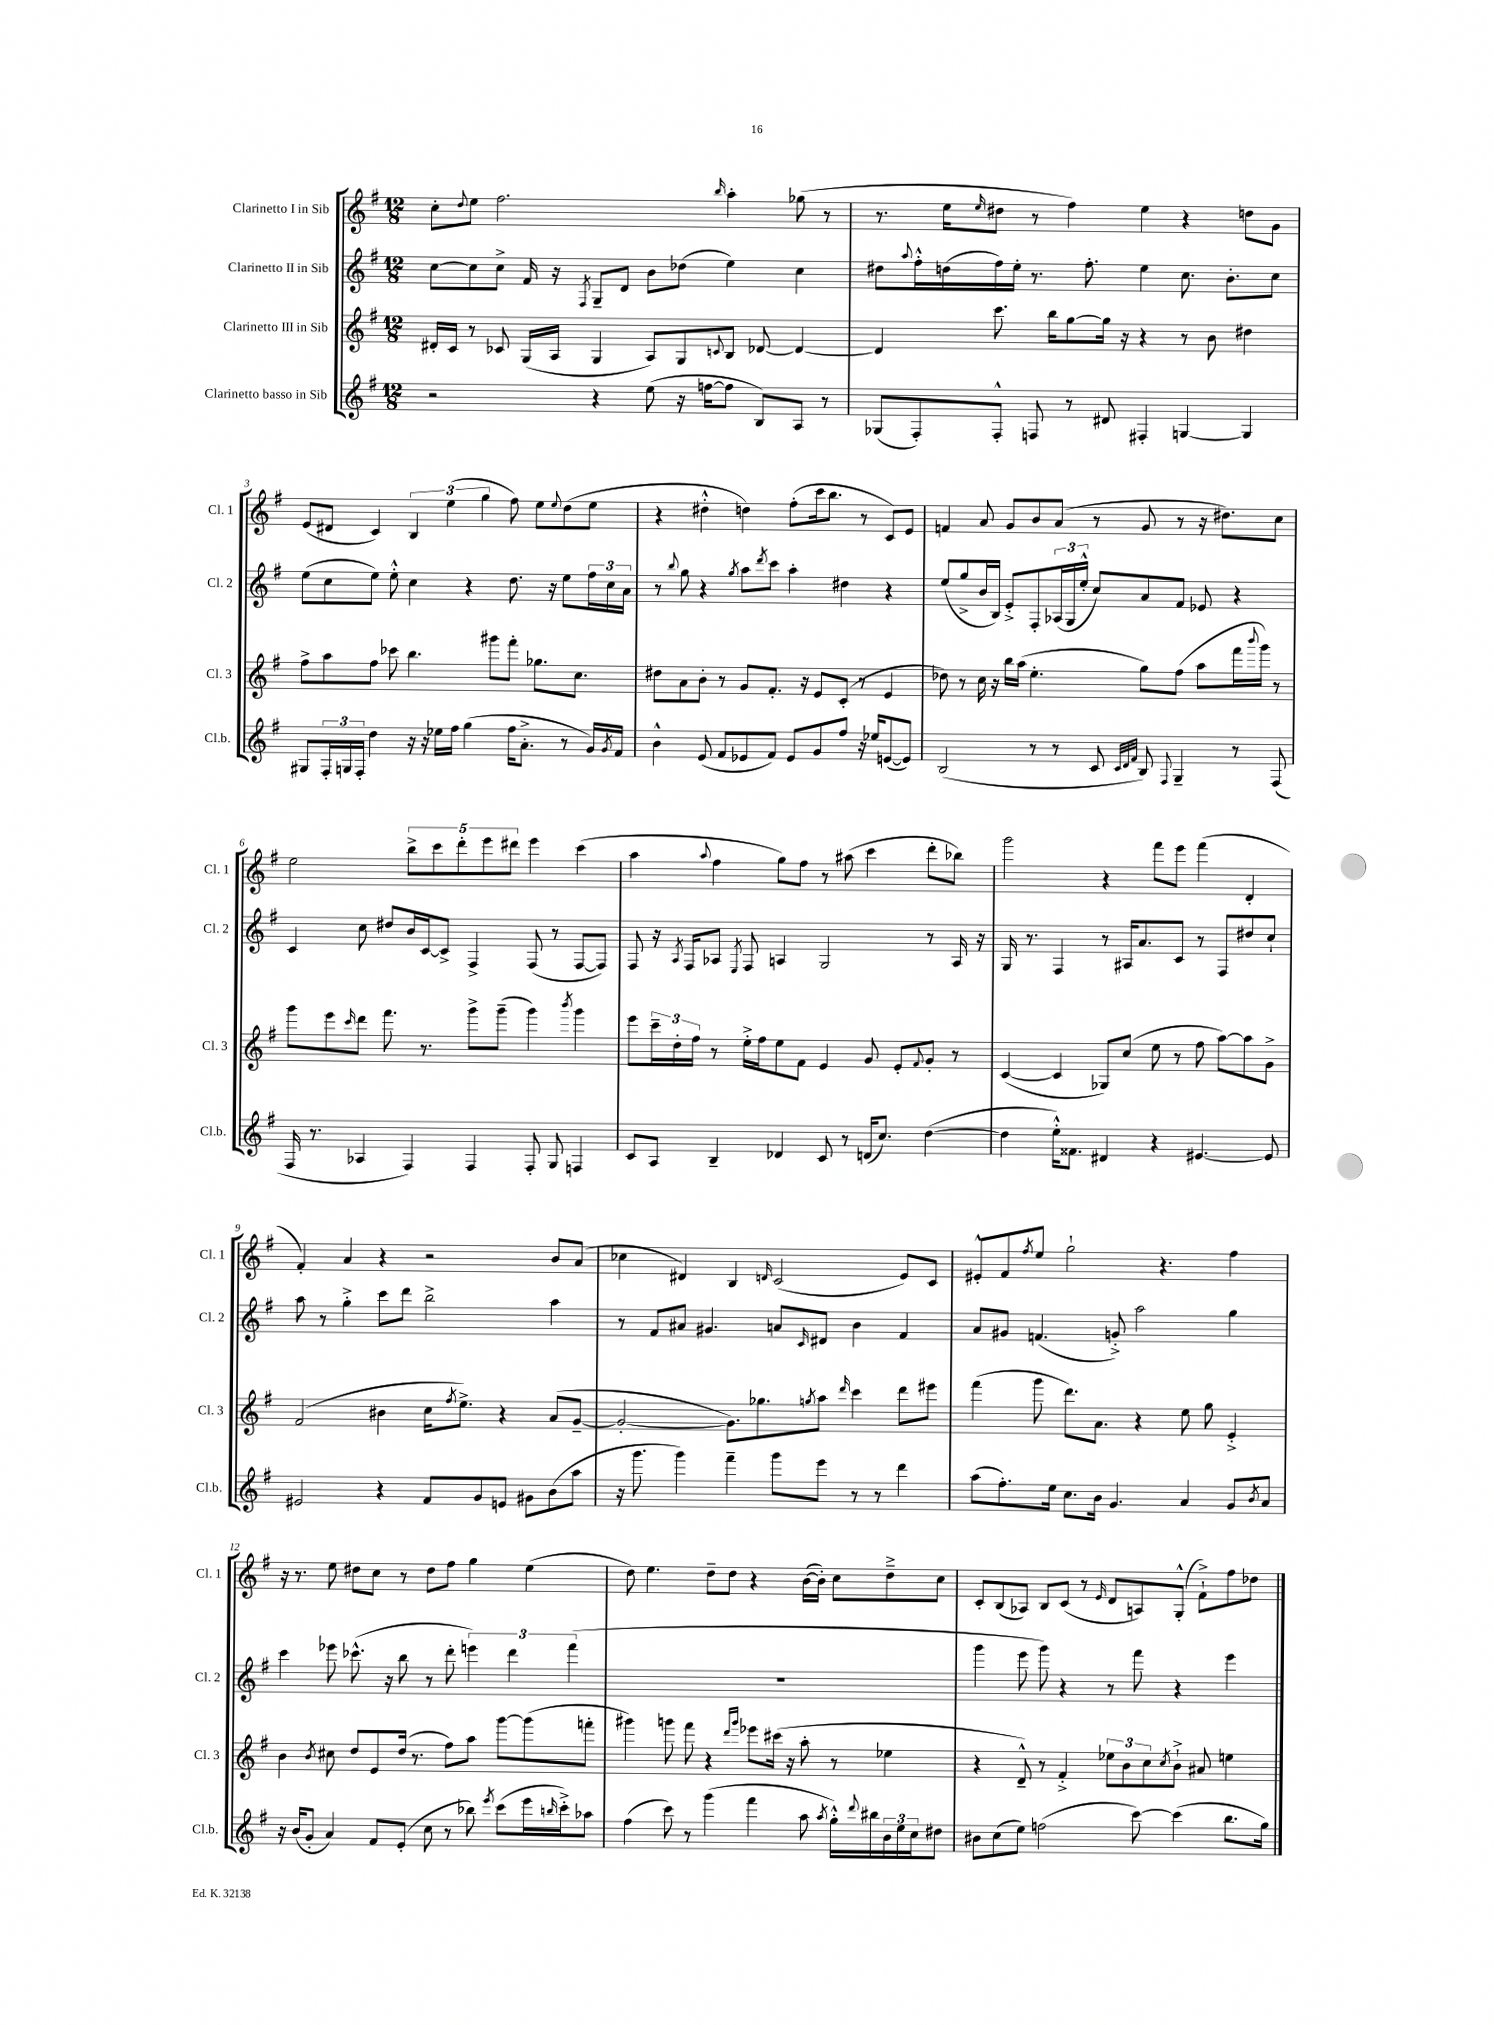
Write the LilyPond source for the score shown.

<<
\new StaffGroup <<
\new Staff = "s0" \with { instrumentName = "Clarinetto I in Sib" shortInstrumentName = "Cl. 1" } {
    \clef treble \key g \major \numericTimeSignature \time 12/8
    c''8-. \appoggiatura { d''8 } e''8 fis''2. \grace { b''16 } a''4-. ges''8( r8 |
    r8. e''16 \grace { e''16 } dis''8 r8 fis''4) e''4 r4 d''8 g'8 |
    e'8( dis'8 c'4) \tuplet 3/2 { b4 e''4( g''4 } fis''8) e''8 \appoggiatura { e''8 } d''8( e''8 |
    r4 dis''4-.-^ d''4) fis''8-.( c'''16 b''8. r8 c'8) e'8 |
    f'4 a'8 g'8 b'8 a'8( r8 g'8 r8 r16 dis''8.) c''8 |
    e''2 \tuplet 5/4 { b''8-> c'''8 d'''8-. e'''8 dis'''8 } e'''4 c'''4( |
    a''4 \appoggiatura { a''8 } fis''4 g''8) fis''8 r8 ais''8( c'''4 d'''8-. bes''8) |
    g'''2 r4 fis'''8 e'''8 fis'''4( d'4-. |
    fis'4-.) a'4 r4 r2 b'8 a'8( |
    ces''4 dis'4) b4 \grace { d'16 } c'2( e'8) c'8 |
    eis'8-.-^ fis'8 \acciaccatura { fis''8 } e''8 g''2-! r4. fis''4 |
    r16 r8. e''8 dis''8 c''8 r8 dis''8 fis''8 g''4 e''4( |
    d''8) e''4. d''8-- d''8 r4 b'16~( b'16-.) c''8 d''8---> c''8 |
    c'8-. b8( aes8) b8 c'8( r8 \grace { e'16 } d'8 a8) g8-.-^( fis'8-!->) fis''8 des''8 \bar "|." |
}
\new Staff = "s1" \with { instrumentName = "Clarinetto II in Sib" shortInstrumentName = "Cl. 2" } {
    \clef treble \key g \major \numericTimeSignature \time 12/8
    c''8~ c''8 c''8-> fis'16 r16 \acciaccatura { fis8 } g8-- d'8 b'8 des''8( e''4) c''4 |
    dis''8 \appoggiatura { a''8 } fis''16-.-^ d''16( fis''16) e''16-. r8. fis''8.-. e''4 c''8. b'8.-. c''8 |
    e''8( c''8 e''8) e''8-.-^ c''4 r4 d''8. r16 e''8 \tuplet 3/2 { fis''16 c''16 a'16 } |
    r8 \appoggiatura { b''8 } g''8 r4 \acciaccatura { g''8 } a''8 \acciaccatura { d'''8 } c'''8 a''4-. dis''4 r4 |
    e''8( g''8-> b'16 b16) e'8-.-> fis8-. \tuplet 3/2 { aes16( g16 e''16-.-^ } c''8) a'8 fis'8 ees'8 r4 |
    c'4 c''8 dis''8 b'16 c'16~ c'8-> fis4-> fis8( r8 fis8~ fis8) |
    fis8 r16 \acciaccatura { a8 } fis16 aes8 \acciaccatura { e8 } fis8 a4 g2 r8 a16 r16 |
    g16 r8. fis4 r8 ais16 a'8. c'8 r8 fis8 dis''8 c''8-! |
    a''8 r8 g''4-.-> c'''8 d'''8 b''2-> a''4 |
    r8 fis'8 ais'8 gis'4. a'8 \grace { c'16 } dis'8 b'4 fis'4 |
    a'8 gis'8 f'4.( g'8-.->) a''2 g''4 |
    c'''4 ees'''8 ces'''8.-^( r16 b''8 r8 d'''8-. \tuplet 3/2 { e'''4) d'''4 fis'''4( } |
    R1. |
    g'''4 e'''8 g'''8) r4 r8 fis'''8 r4 e'''4 \bar "|." |
}
\new Staff = "s2" \with { instrumentName = "Clarinetto III in Sib" shortInstrumentName = "Cl. 3" } {
    \clef treble \key g \major \numericTimeSignature \time 12/8
    dis'16-. c'16 r8 ces'8 g16( a16 g4 a8) g8 \appoggiatura { c'8 } b8 des'8~ des'4~ |
    des'4 c'''8. b''16 g''8~ g''16 r16 r4 r8 b'8 dis''4 |
    fis''8-> a''8 fis''8 ces'''8 b''4. gis'''8 fis'''8-. ges''8. c''8. |
    dis''8 a'8 b'8-. r8 g'8 fis'8.-. r16 e'8 c'8-.( r8 e'4 |
    des''8) r8 c''16 r16 b''16 a''16( e''4.-. g''8) fis''8( a''8 fis'''16 \appoggiatura { b'''8 } g'''16) r8 |
    g'''8 e'''8 \grace { c'''16 } d'''8 fis'''8. r8. g'''8-> g'''8--( g'''4) \acciaccatura { b'''8 } g'''4 |
    e'''8 \tuplet 3/2 { c'''16-- d''16-. fis''16 } r8 e''16-.-> fis''16 e''8 fis'8 e'4 g'8 e'8-. \appoggiatura { fis'8 } g'8-. r8 |
    c'4~( c'4 ges8) c''8( e''8 r8 fis''8 a''8~) a''8 g'8-> |
    fis'2( bis'4 c''16 \acciaccatura { fis''8 } e''8.->) r4 a'8( g'8~-- |
    g'2~-. g'8.) ges''8. \acciaccatura { g''8 } a''8 \grace { d'''16 } c'''4 d'''8 eis'''8 |
    fis'''4( g'''8 d'''8.) a'8. r4 e''8 g''8 e'4-.-> |
    b'4 \acciaccatura { b'8 } cis''8 d''8 e'8 d''16( r8. fis''8) a''8 g'''8~ g'''8( f'''8-. |
    gis'''4) g'''8 fis'''8 r4 \grace { d'''16 g'''16 } ees'''8 cis'''16( r16 a''8-. r8 ees''4 |
    r4 d'8---^) r8 fis'4-.-> \tuplet 3/2 { ees''8 b'8 c''8 } \acciaccatura { c''8 } b'8-!-> ais'8 e''4 \bar "|." |
}
\new Staff = "s3" \with { instrumentName = "Clarinetto basso in Sib" shortInstrumentName = "Cl.b." } {
    \clef treble \key g \major \numericTimeSignature \time 12/8
    r2 r4 e''8( r16 f''16~ f''8 b8) a8 r8 |
    ges8( fis8-.) fis8-.-^ f8 r8 dis'8 fis4-. g4~ g4 |
    gis8 \tuplet 3/2 { fis16-. g16 fis16-. } d''4 r16 r16 ees''16 fis''16 g''4( fis''16 a'8.-.-> r8 g'16) \acciaccatura { g'8 } fis'16 |
    b'4-^ e'8( fis'8 ees'8 fis'8) ees'8 g'8 fis''8 r16 ees''16 e'8~( e'8) |
    b2( r8 r8 c'8 \grace { c'32 d'32 fis'32 } b8) \appoggiatura { fis8 } g4-- r8 fis8( |
    fis16 r8. aes4 fis4) fis4 fis8-. g8 f4 |
    c'8 a8 b4-- des'4 c'8 r8 d'16( c''8.) d''4~( |
    d''4 e''16-.-^) fisis'8. dis'4 r4 eis'4.~ eis'8 |
    eis'2 r4 fis'8 g'8 e'8 gis'8 b'8( a''8 |
    r16 g'''8. g'''4) fis'''4-- g'''8 e'''8 r8 r8 d'''4 |
    a''8( fis''8.-.) e''16 c''8. b'16 g'4. a'4 g'8 \acciaccatura { b'8 } a'8 |
    r16 b'16( g'8-. a'4) fis'8 e'8-.( c''8 r8 bes''8) \acciaccatura { e'''8 } c'''8( e'''16 \grace { b''16 } c'''16-.->) aes''8 |
    fis''4( c'''8) r8 g'''4( fis'''4 a''8 \acciaccatura { a''8 } g''16-.-^) \appoggiatura { d'''8 } bis''16 \tuplet 3/2 { b'16 e''16 c''16 } dis''8 |
    bis'8 c''8( e''8) f''2( c'''8~) c'''4( b''8. g''16) \bar "|." |
}
>>
>>
